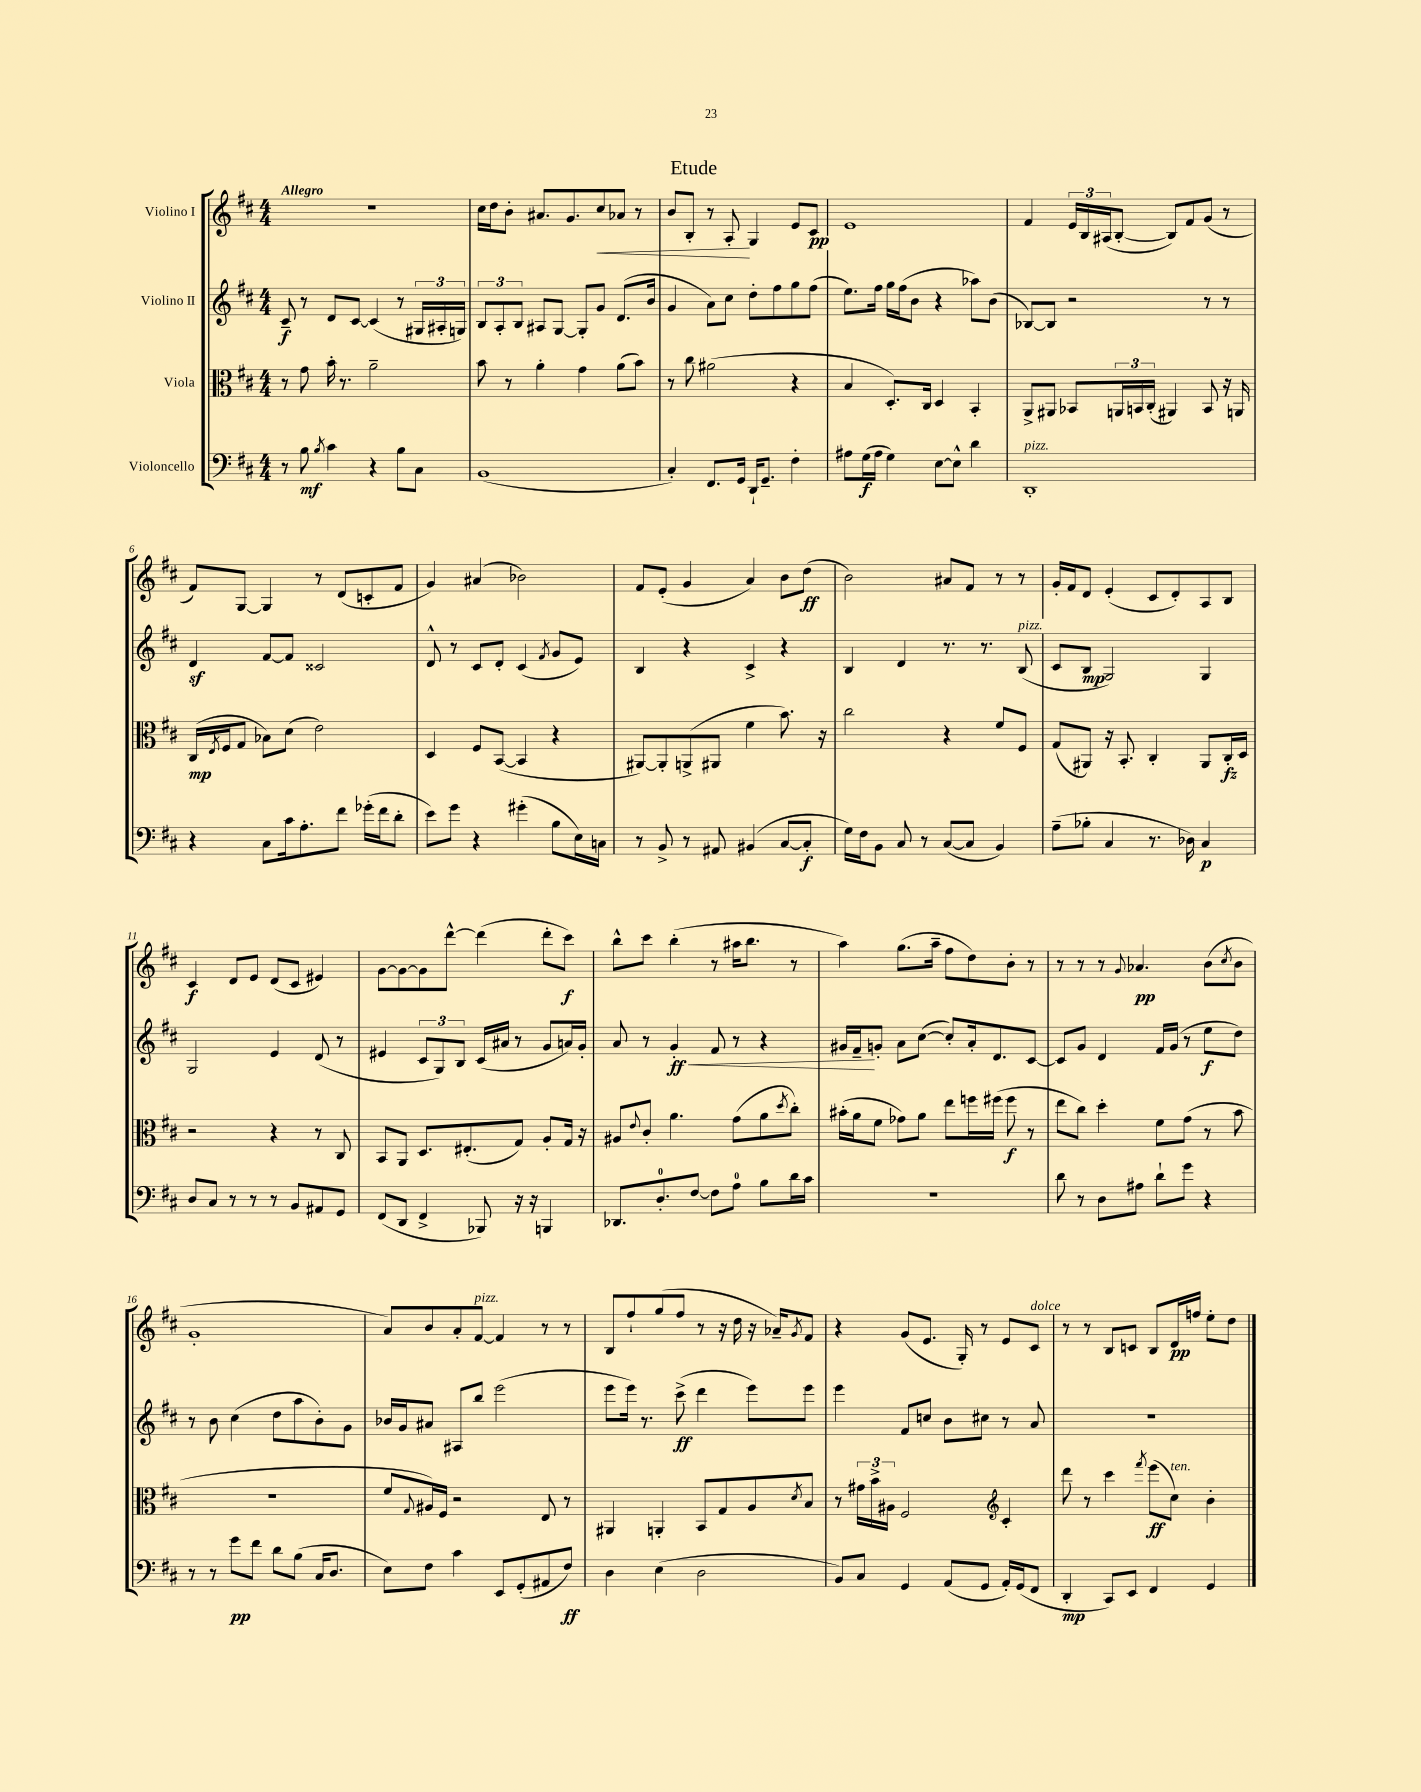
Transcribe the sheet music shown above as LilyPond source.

\header { title = "Etude" }
<<
\new StaffGroup <<
\new Staff = "s0" \with { instrumentName = "Violino I" } {
    \clef treble \key d \major \numericTimeSignature \time 4/4 \tempo "Allegro"
    R1 |
    cis''16 d''16 b'8-. ais'8. g'8. cis''8\< aes'8 r8 |
    b'8 b8-. r8 a8-.\! g4 e'8 cis'8\pp |
    e'1 |
    fis'4 \tuplet 3/2 { e'16 b16 ais16( } b8~-. b8) fis'8 g'8( r8 |
    fis'8) g8~ g4 r8 d'8( c'8-. fis'8 |
    g'4) ais'4( bes'2) |
    fis'8 e'8-.( g'4 a'4) b'8 d''8\ff( |
    b'2) ais'8 fis'8 r8 r8 |
    g'16-. fis'16 d'8 e'4-.( cis'8 d'8-.) a8 b8 |
    cis'4\f d'8 e'8 d'8( cis'8 eis'4) |
    g'8~ g'8~ g'8 d'''8~-^ d'''4( d'''8-. cis'''8\f) |
    b''8-^ cis'''8 b''4-.( r8 ais''16 b''8. r8 |
    a''4) g''8.( a''16-- fis''8 d''8) b'8-. r8 |
    r8 r8 r8 \appoggiatura { g'8 } aes'4.\pp b'8( \acciaccatura { cis''8 } b'8 |
    g'1-. |
    a'8) b'8 a'8-. fis'8~^\markup { \italic "pizz." } fis'4 r8 r8 |
    b8 fis''8-! g''8( fis''8 r8 r16 d''16 r16 aes'16--) \acciaccatura { g'8 } fis'8 |
    r4 g'8( e'8. g16-.) r8 e'8 cis'8^\markup { \italic "dolce" } |
    r8 r8 b8 c'8 b8 d'16\pp f''16 e''8-. d''8 \bar "|." |
}
\new Staff = "s1" \with { instrumentName = "Violino II" } {
    \clef treble \key d \major \numericTimeSignature \time 4/4
    cis'8--\f r8 d'8 cis'8~ cis'4( r8 \tuplet 3/2 { gis16 ais16-. g16) } |
    \tuplet 3/2 { b8 a8-. b8 } ais8 g8~ g8-. g'8 d'8.( b'16 |
    g'4 a'8) cis''8 d''8-. fis''8 g''8 fis''8( |
    e''8.) fis''16 g''16 fis''16( b'8 r4 aes''8) b'8( |
    bes8~) bes8 r2 r8 r8 |
    d'4\sf fis'8~ fis'8 cisis'2 |
    d'8-^ r8 cis'8 d'8-. cis'4( \acciaccatura { fis'8 } g'8 e'8) |
    b4 r4 cis'4-> r4 |
    b4 d'4 r8. r8. b8^\markup { \italic "pizz." }( |
    cis'8 b8\mp g2) g4 |
    g2 e'4 d'8( r8 |
    eis'4 \tuplet 3/2 { cis'8 g8) b8 } cis'16( ais'16 r8 g'8 a'16) g'16-. |
    a'8 r8 g'4-.\ff\< fis'8 r8 r4 |
    gis'16 fis'16--\! g'8-. a'8 cis''8~( cis''8-.) a'16-. d'8. cis'8~ |
    cis'8 g'8 d'4 fis'16 g'16( r8 e''8\f d''8) |
    r8 b'8 cis''4( d''8 a''8 b'8-.) g'8 |
    bes'16 g'16 ais'8 ais8 b''8 e'''2( |
    e'''8 e'''16) r8. cis'''8->\ff( d'''4 e'''8) e'''8 |
    e'''4 fis'8 c''8 b'8 cis''8 r8 a'8 |
    R1 \bar "|." |
}
\new Staff = "s2" \with { instrumentName = "Viola" } {
    \clef alto \key d \major \numericTimeSignature \time 4/4
    r8 g'8 b'16-. r8. a'2-- |
    b'8 r8 a'4-. g'4 a'8( b'8) |
    r8 cis''8 ais'2( r4 |
    b4 d8.-.) cis16 d4 b,4-. |
    a,8-> ais,8 bes,8 \tuplet 3/2 { a,16 b,16 cis16-.( } ais,4) b,8 r16 a,16 |
    cis16\mp( \acciaccatura { e8 } fis16 g8 bes8) d'8( e'2) |
    d4 fis8 b,8~( b,4 r4 |
    ais,8~) ais,8-. a,8->( ais,8 fis'4 b'8.) r16 |
    cis''2 r4 fis'8 fis8 |
    g8( ais,8) r16 b,8.-. cis4-. ais,8 cis16-.\fz d16 |
    r2 r4 r8 cis8 |
    b,8 a,8 d8. eis8.-.( g8) a8-. g16 r16 |
    ais8 \appoggiatura { e'8 } cis'8-. a'4. g'8( a'8 \acciaccatura { d''8 } cis''8-.) |
    bis'16-.( a'16 fis'8 ges'8) a'8 e''8 f''16 fis''16( fis''8\f r8 |
    e''8 cis''8) d''4-. fis'8 g'8( r8 b'8 |
    R1 |
    fis'8 \appoggiatura { g8 } ais16) fis16 r2 e8 r8 |
    ais,4 a,4-. b,8 g8 a8 \acciaccatura { d'8 } b8 |
    r8 \tuplet 3/2 { gis'16 b'16-> ais16 } fis2 \clef treble cis'4-. |
    d'''8 r8 cis'''4 \acciaccatura { fis'''8 } e'''8\ff( cis''8^\markup { \italic "ten." }) b'4-. \bar "|." |
}
\new Staff = "s3" \with { instrumentName = "Violoncello" } {
    \clef bass \key d \major \numericTimeSignature \time 4/4
    r8 b8\mf \acciaccatura { b8 } cis'4 r4 b8 cis8 |
    b,1( |
    cis4-.) fis,8. g,16 d,16-! g,8.-- fis4-. |
    ais8 g16\f( ais16 g4) e8~ e8-^ d'4 |
    d,1-.^\markup { \italic "pizz." } |
    r4 cis8 cis'16 a8.-. fis'8 ges'16-.( fis'16 d'8-. |
    e'8) g'8 r4 gis'4-.( b8 e16) c16 |
    r8 b,8-> r8 ais,8 bis,4( cis8~ cis8-.\f |
    g16) fis16 b,8 cis8 r8 cis8~( cis8 b,4) |
    a8--( bes8-. cis4 r8. des16) cis4\p |
    d8 cis8 r8 r8 r8 b,8 ais,8 g,8 |
    fis,8( d,8 fis,4-> bes,,8) r16 r16 b,,4 |
    des,8. d8.-0-. fis8~ fis8 a8-0 b8 d'16 cis'16 |
    r1 |
    d'8 r8 d8 ais8 d'8-! g'8 r4 |
    r8 r8 g'8\pp fis'8 d'8 b8( cis16 d8. |
    e8) fis8 cis'4 e,8 g,8-.( ais,8 fis8\ff) |
    d4 e4( d2 |
    b,8) cis8 g,4 a,8( g,8 a,16-.) g,16( fis,8 |
    d,4-.\mp cis,8) e,8 fis,4 g,4 \bar "|." |
}
>>
>>
